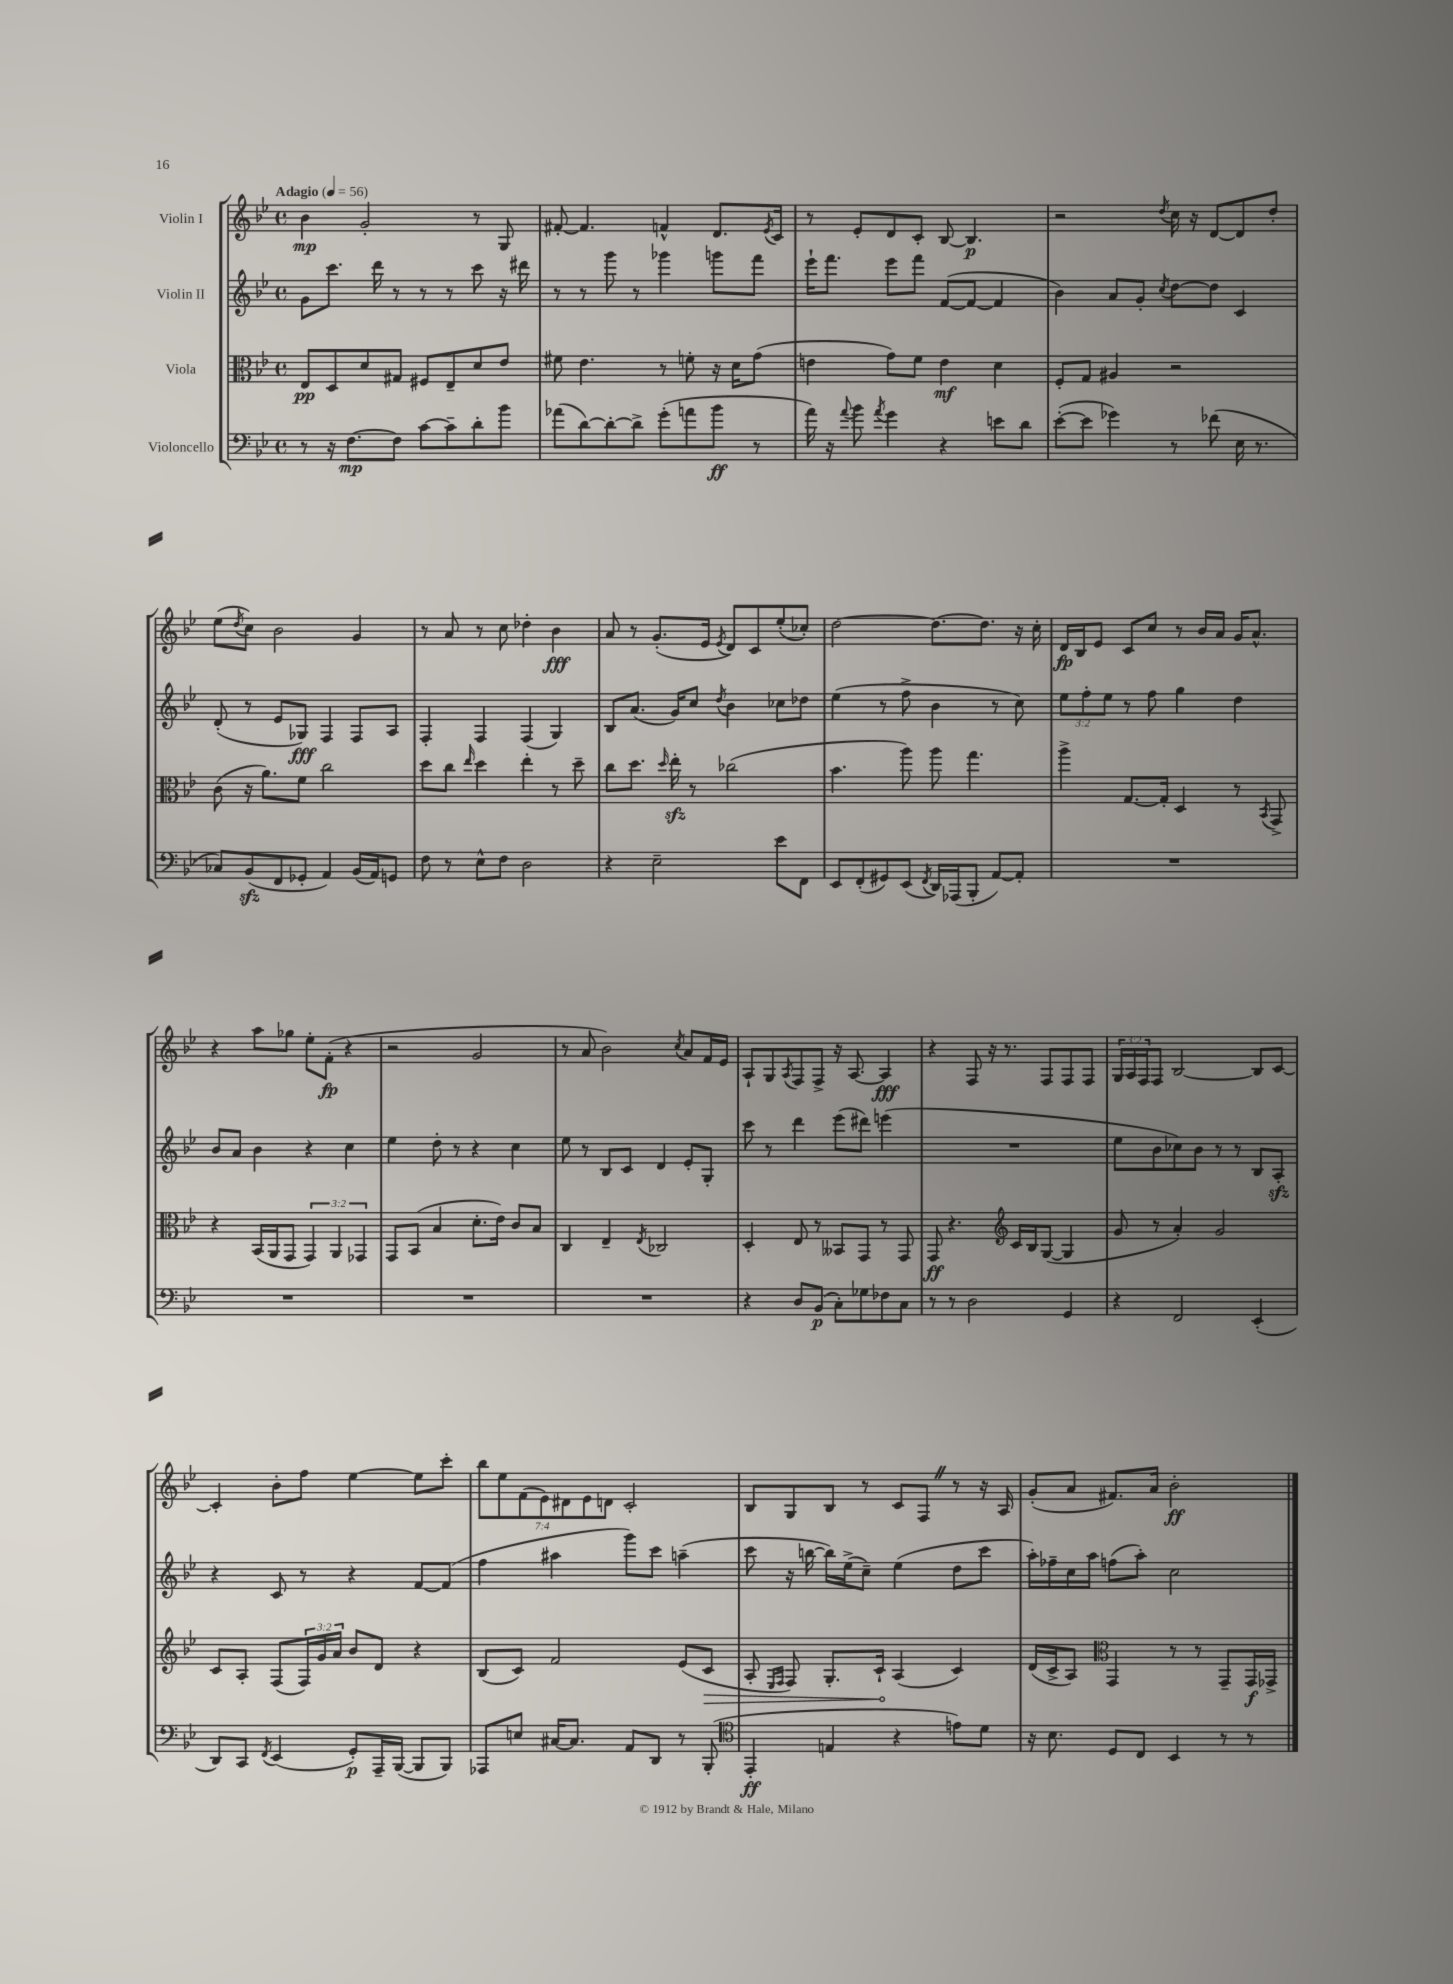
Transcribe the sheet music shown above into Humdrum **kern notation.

**kern	**kern	**kern	**kern
*staff4	*staff3	*staff2	*staff1
*clefF4	*clefC3	*clefG2	*clefG2
*k[b-e-]	*k[b-e-]	*k[b-e-]	*k[b-e-]
*M4/4	*M4/4	*M4/4	*M4/4
*met(c)	*met(c)	*met(c)	*met(c)
*MM56	*MM56	*MM56	*MM56
8r	8E-	8g	4b-
16r	8D	8.ccc	.
[8.F	.	.	.
.	8d	.	2g'
.	.	16ddd	.
8F]	8G#	8r	.
[8c	8F#	8r	.
8c~]	8E-~	8r	.
8d'	8d	8ccc	8r
8b-	8e-	16r	8G
.	.	16ddd#	.
=	=	=	=
(8a-	8f#	8r	[8f#'
[8d)	4.e-	8r	4.f#]
8d'_	.	8ggg	.
8d^]	.	8r	.
(8g'	8r	4ggg-	4f^^
8a	8f'	.	.
8b-	16r	8ggg	8.d
.	16d	.	.
8r	(8g	8fff	.
.	.	.	8qe-
.	.	.	16c
=	=	=	=
16a)	4e	16eee-`	8r
16r	.	8.fff	.
8qqa	.	.	.
8b-	.	.	8e-'
8qa	.	.	.
4g	8g)	8eee-	8d
.	8f	8fff	8c'
4r	4e	([8f	[8B-
.	.	8f_	4.B-]
8e	4d	4f]	.
8d	.	.	.
=	=	=	=
([8e-'	8F'	4b-)	2r
8e-]	8G	.	.
4g-)	4A#	8a	.
.	.	8g'	.
.	.	8qcc	8qdd
8r	2r	[8dd	16cc
.	.	.	16r
(8f-	.	8dd]	[8d
16E-	.	4c	8d]
8.r	.	.	.
.	.	.	8dd'
=	=	=	=
8C-)	(8c	(8d'	(8ee-
.	.	.	8qdd
(8BB-	16r	8r	8cc)
.	8.a)	.	.
8FF	.	8e-	2b-
8GG-'	8f	8G-)	.
4AA)	2cc	4F	.
(16BB-	.	8F	4g
16AA)	.	.	.
8GG	.	8A	.
=	=	=	=
8F	8dd	4F'	8r
8r	8cc	.	8a
.	16qqee-	.	.
8E-^^	4dd	4F	8r
8F	.	.	8cc
2D	4ee-'	(4F	4dd-'
.	8r	4G)	4b-
.	8dd~	.	.
=	=	=	=
4r	8cc	8B-	8a
.	8.dd	(8.a	8r
2E-~	.	.	(8.g'
.	16qqdd	.	.
.	16ee-'	16g)	.
.	8r	8cc	.
.	.	.	16e-
.	.	8qdd	8qe-
.	(2cc-	4b-	8d)
.	.	.	8c
8e-	.	8cc-	(8ee-'
8FF	.	8dd-	8cc-')
=	=	=	=
8EE-	4.b-	(4ee-	[2dd
(8FF'	.	.	.
8GG#)	.	8r	.
(8EE-	8aa)	8ff^	.
8qFF	.	.	.
16DD)	8aa	4b-	8.dd_
(16AAA-	.	.	.
8BBB-'	4.gg	.	.
.	.	.	8.dd]
[8AA)	.	8r	.
8AA']	.	8cc)	16r
.	.	.	16cc'
=	=	=	=
1r	4aa^	12ee-	16d
.	.	.	16B-
.	.	12ff'	.
.	.	.	8e-
.	.	12ee-	.
.	[8.G	8r	8c
.	.	8ff	8cc
.	16G']	.	.
.	4D	4gg	8r
.	.	.	16b-
.	.	.	16a
.	8r	4dd	16g
.	.	.	8.a^^
.	8qBB-	.	.
.	8GG^	.	.
=	=	=	=
1r	4r	8b-	4r
.	.	8a	.
.	(16BB-	4b-	8aa
.	16AA	.	.
.	8GG	.	8gg-
.	6GG)	4r	8ee-'
.	.	.	(8f'
.	6AA	.	.
.	.	4cc	4r
.	6GG-	.	.
=	=	=	=
1r	8GG	4ee-	2r
.	(8BB-	.	.
.	4B-	8dd'	.
.	.	8r	.
.	8.d'	4r	2g
.	16e-)	.	.
.	8c	4cc	.
.	8B-	.	.
=	=	=	=
1r	4C	8ee-	8r
.	.	8r	8a
.	4E-~	8B-	2b-)
.	.	8c	.
.	8qE-	.	.
.	2C-	4d	.
.	.	.	8qcc
.	.	8e-'	8a
.	.	8G'	16f
.	.	.	16e-
=	=	=	=
4r	4D'	8ccc	8A`
.	.	8r	8G
.	.	.	8qA
8D	8E-	4ddd	8F
(8BB-	8r	.	8F^
8C')	8BB--	(8eee-	16r
.	.	.	[8.A
8G-	8GG	8ddd#)	.
8F-	8r	(4eee	4A]
8C	8GG	.	.
=	=	=	=
8r	8GG	1r	4r
8r	4.r	.	.
2D	.	.	8F
.	.	.	16r
.	.	.	8.r
*	*clefG2	*	*
.	16c	.	.
.	16B-	.	.
.	([8G	.	8F
4GG	4G]	.	8F
.	.	.	8F
=	=	=	=
4r	8g	8ee-	24G
.	.	.	24A
.	.	.	24F
.	8r	8b-	8F
2FF	4a')	8cc-)	[2B-
.	.	8b-	.
.	2g	8r	.
.	.	8r	.
(4EE-'	.	8B-	8B-]
.	.	8A'	[8c
=	=	=	=
8DD)	8c	4r	4c']
8CC	8A'	.	.
8qFF	.	.	.
(4EE-	(8F	8c	8b-'
.	24F)	8r	8ff
.	24g	.	.
.	24a	.	.
8GG')	8b-	4r	[4ee-
16AAA~	8d	.	.
([16BBB-	.	.	.
8BBB-]	4r	[8f	8ee-]
8BBB-)	.	(8f]	8ccc'
=	=	=	=
8AAA-	(8B-	4ff	14bb-
.	.	.	14ee-
8E	8c)	.	.
.	.	.	(14f
.	.	.	14e-)
[16C#	2f	4aa#	.
.	.	.	14d#
8.C#]	.	.	.
.	.	.	14e-
.	.	.	14d
8AA	.	8ggg)	2c'
8DD	.	8ccc	.
8r	(8e-	(4aa~	.
(8BBB-'	8c	.	.
=	=	=	=
*clefC4	*	*	*
4EE-'	8A'	8ccc	8B-
.	16qqE-	.	.
.	16qqF	.	.
.	8F)	16r	8G
.	.	[16bb	.
4E	8.G'	16bb])	8B-
.	.	(16ee-^	.
.	.	8cc~)	8r
.	16c`	.	.
4r	(4A	(4ee-	8c
.	.	.	8F
8e)	4c)	8dd	8r
8d	.	8ccc	16r
.	.	.	16A
=	=	=	=
16r	(16d	16aa')	(8g'
8.B-	16c^	16ff-~	.
.	8A)	16cc	8a
.	.	16aa	.
*	*clefC3	*	*
8D	4GG	(8ff	8.f#)
8C	.	8aa')	.
.	.	.	16a
4BB-	8r	2cc	2b-'
.	8r	.	.
8r	8GG~	.	.
8r	16GG	.	.
.	16GG-^	.	.
==	==	==	==
*-	*-	*-	*-
